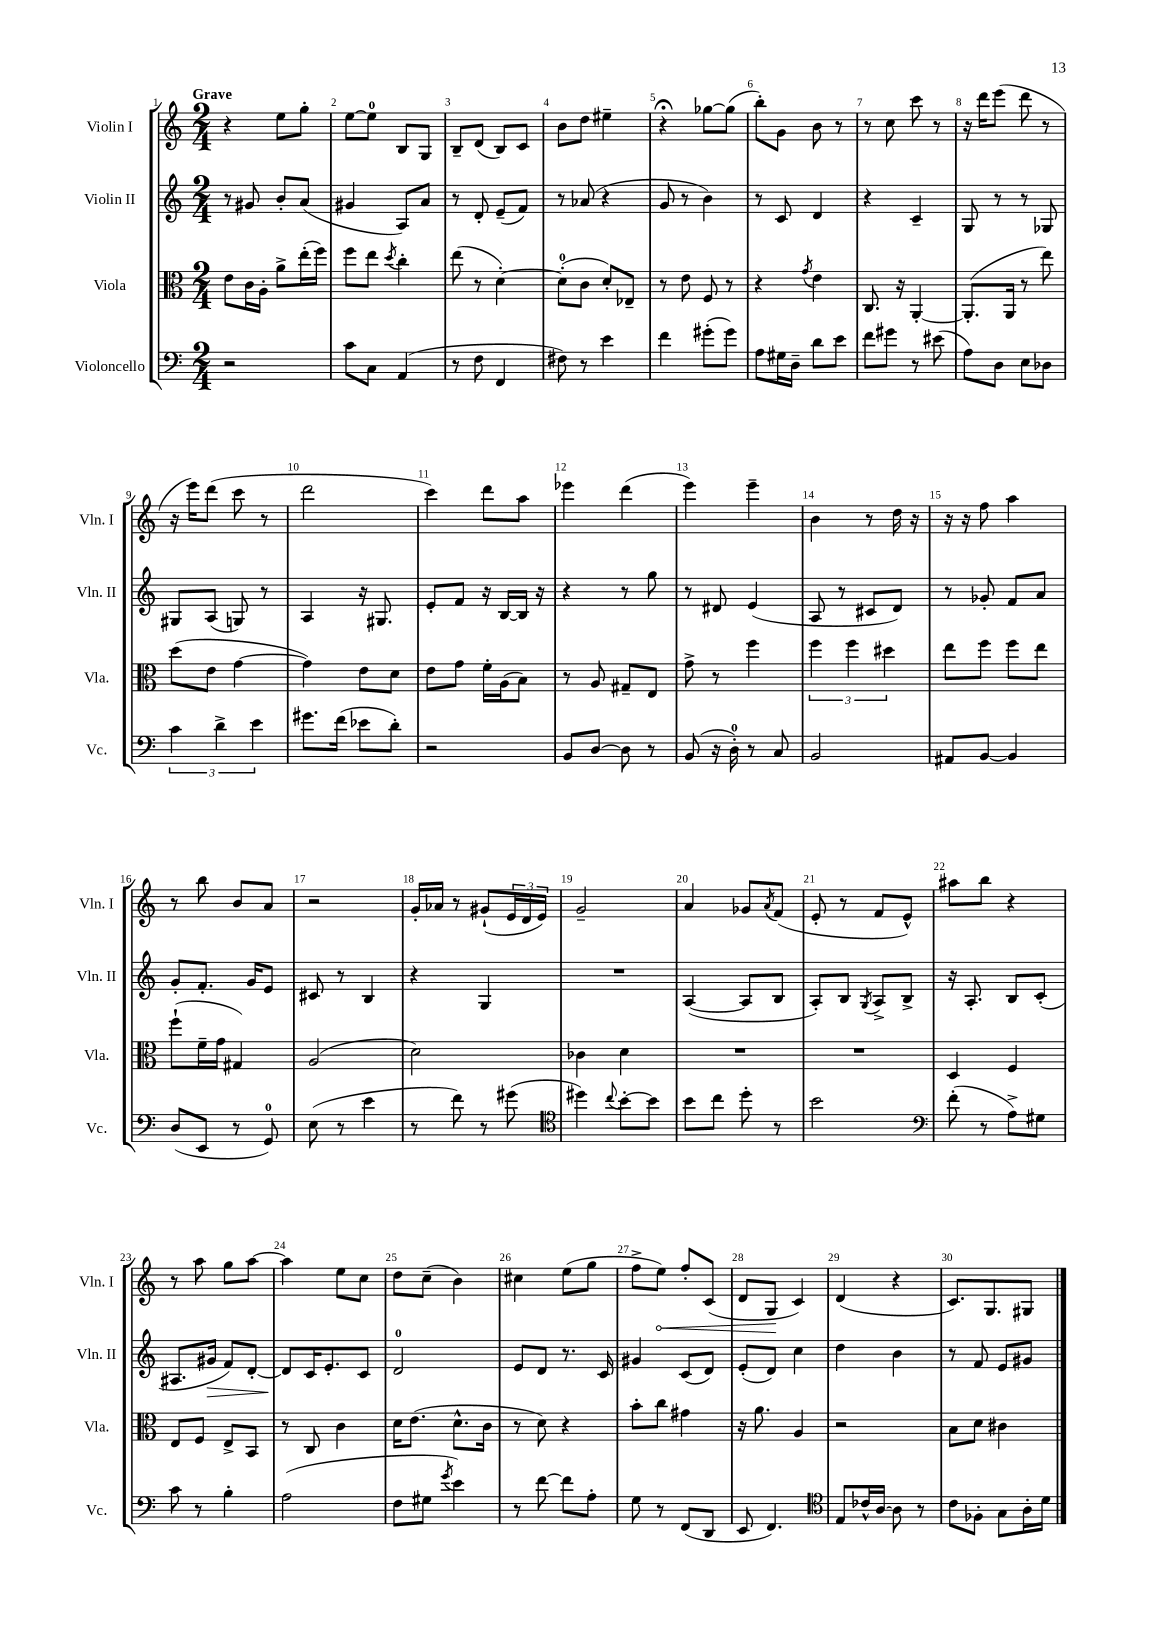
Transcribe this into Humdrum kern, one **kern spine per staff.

**kern	**kern	**kern	**kern
*staff4	*staff3	*staff2	*staff1
*clefF4	*clefC3	*clefG2	*clefG2
*k[]	*k[]	*k[]	*k[]
*M2/4	*M2/4	*M2/4	*M2/4
2r	8e	8r	4r
.	16c	8g#	.
.	16A'	.	.
.	8a^	8b'	8ee
.	(16ee'	(8a	8gg'
.	16ff)	.	.
=	=	=	=
8c	8ff	4g#	[8ee
8C	8ee	.	8ee]
.	8qdd	.	.
(4AA	4cc'	8A)	8B
.	.	8a	8G
=	=	=	=
8r	(8ee	8r	8B~
8F	8r	8d'	(8d
4FF	[4d')	(8e~	8B)
.	.	8f)	8c
=	=	=	=
8F#)	(8d']	8r	8b
8r	8c	(8a-	8dd
4e	8d')	4r	4ee#~
.	8E-~	.	.
=	=	=	=
4f	8r	8g	4r;
.	8e	8r	.
(8g#'	8F	4b)	[8gg-
8g#)	8r	.	(8gg-]
=	=	=	=
8A	4r	8r	8bb')
16G#	.	8c	8g
16D~	.	.	.
.	8qg	.	.
8d	4e	4d	8b
8e	.	.	8r
=	=	=	=
8f	8.C	4r	8r
8g#	.	.	8cc
.	16r	.	.
8r	[4AA'	4c~	8ccc
(8e#	.	.	8r
=	=	=	=
8A)	(8.AA']	8G	16r
.	.	.	16ddd
8D	.	8r	(8eee
.	16AA	.	.
8E	8r	8r	8ddd
8D-	8ee)	8G-	8r
=	=	=	=
6c	(8dd	8G#	16r
.	.	.	16eee)
.	8e	(8A	(8ddd
6d^	.	.	.
.	[4g	8G)	8ccc
6e	.	.	.
.	.	8r	8r
=	=	=	=
8.g#	4g])	4A	2ddd
(16f	.	.	.
8e-	8e	16r	.
.	.	8.G#	.
8d')	8d	.	.
=	=	=	=
2r	8e	8e'	4ccc)
.	8g	8f	.
.	16f'	16r	8ddd
.	(16A	[16B	.
.	8B)	16B]	8aa
.	.	16r	.
=	=	=	=
8BB	8r	4r	4eee-
[8D	8A	.	.
8D]	8G#~	8r	(4ddd
8r	8E	8gg	.
=	=	=	=
(8BB	8g^	8r	4eee)
16r	8r	8d#	.
16D')	.	.	.
8r	4ff	(4e	4eee~
8C	.	.	.
=	=	=	=
2BB	6ff	8A	4b
.	.	8r	.
.	6ff	.	.
.	.	8c#	8r
.	6dd#	.	.
.	.	8d)	16dd
.	.	.	16r
=	=	=	=
8AA#	8ee	8r	16r
.	.	.	16r
[8BB	8ff	8g-'	8ff
4BB]	8ff	8f	4aa
.	8ee	8a	.
=	=	=	=
(8D	(8ff`	8g'	8r
8EE	16f~	8.f'	8bb
.	16g	.	.
8r	4G#)	.	8b
.	.	16g	.
8GG)	.	8e	8a
=	=	=	=
(8E	(2A	8c#	2r
8r	.	8r	.
4e	.	4B	.
=	=	=	=
8r	2d)	4r	16g'
.	.	.	16a-
8f)	.	.	8r
8r	.	4G	(8g#`
(8g#	.	.	24e
.	.	.	24d
.	.	.	24e)
=	=	=	=
*clefC4	*	*	*
4dd#)	4c-	2r	2g~
8qqcc	.	.	.
[8b'	4d	.	.
8b]	.	.	.
=	=	=	=
8b	2r	([4A	4a
8cc	.	.	.
8dd'	.	8A]	8g-
.	.	.	8qa
8r	.	8B	(8f
=	=	=	=
2b	2r	8A')	8e'
.	.	8B	8r
.	.	8qG	.
.	.	8A^	8f
.	.	8B^	8e^^)
=	=	=	=
*clefF4	*	*	*
(8f'	4D	16r	8aa#
.	.	8.A'	.
8r	.	.	8bb
8A^)	4F	8B	4r
8G#	.	(8c'	.
=	=	=	=
8c	8E	8.A#	8r
8r	8F	.	8aa
.	.	16g#	.
4B'	8E^	8f)	8gg
.	8BB	[8d'	[8aa
=	=	=	=
(2A	8r	8d]	4aa]
.	8C	16c	.
.	.	8.e'	.
.	4c	.	8ee
.	.	8c	8cc
=	=	=	=
8F	16d	2d	8dd
.	(8.e	.	.
8G#	.	.	(8cc~
8qg	.	.	.
4e)	8.d^^	.	4b)
.	16c	.	.
=	=	=	=
8r	8r	8e	4cc#
[8f	8d)	8d	.
8f]	4r	8.r	(8ee
8A'	.	.	8gg
.	.	16c	.
=	=	=	=
8G	8b'	4g#	8ff^
8r	8cc	.	8ee)
(8FF	4g#	(8c	8ff'
8DD	.	8d)	(8c
=	=	=	=
8EE	16r	(8e'	8d
.	8.a	.	.
4.FF)	.	8d)	8G
.	4A	4cc	4c)
=	=	=	=
*clefC4	*	*	*
8E	2r	4dd	(4d
16c-^^	.	.	.
[16A	.	.	.
8A]	.	4b	4r
8r	.	.	.
=	=	=	=
8c	8B	8r	8.c)
8F-'	8d	8f	.
.	.	.	8.G
8G	4c#	8e	.
16A'	.	8g#	8G#
16d	.	.	.
==	==	==	==
*-	*-	*-	*-
